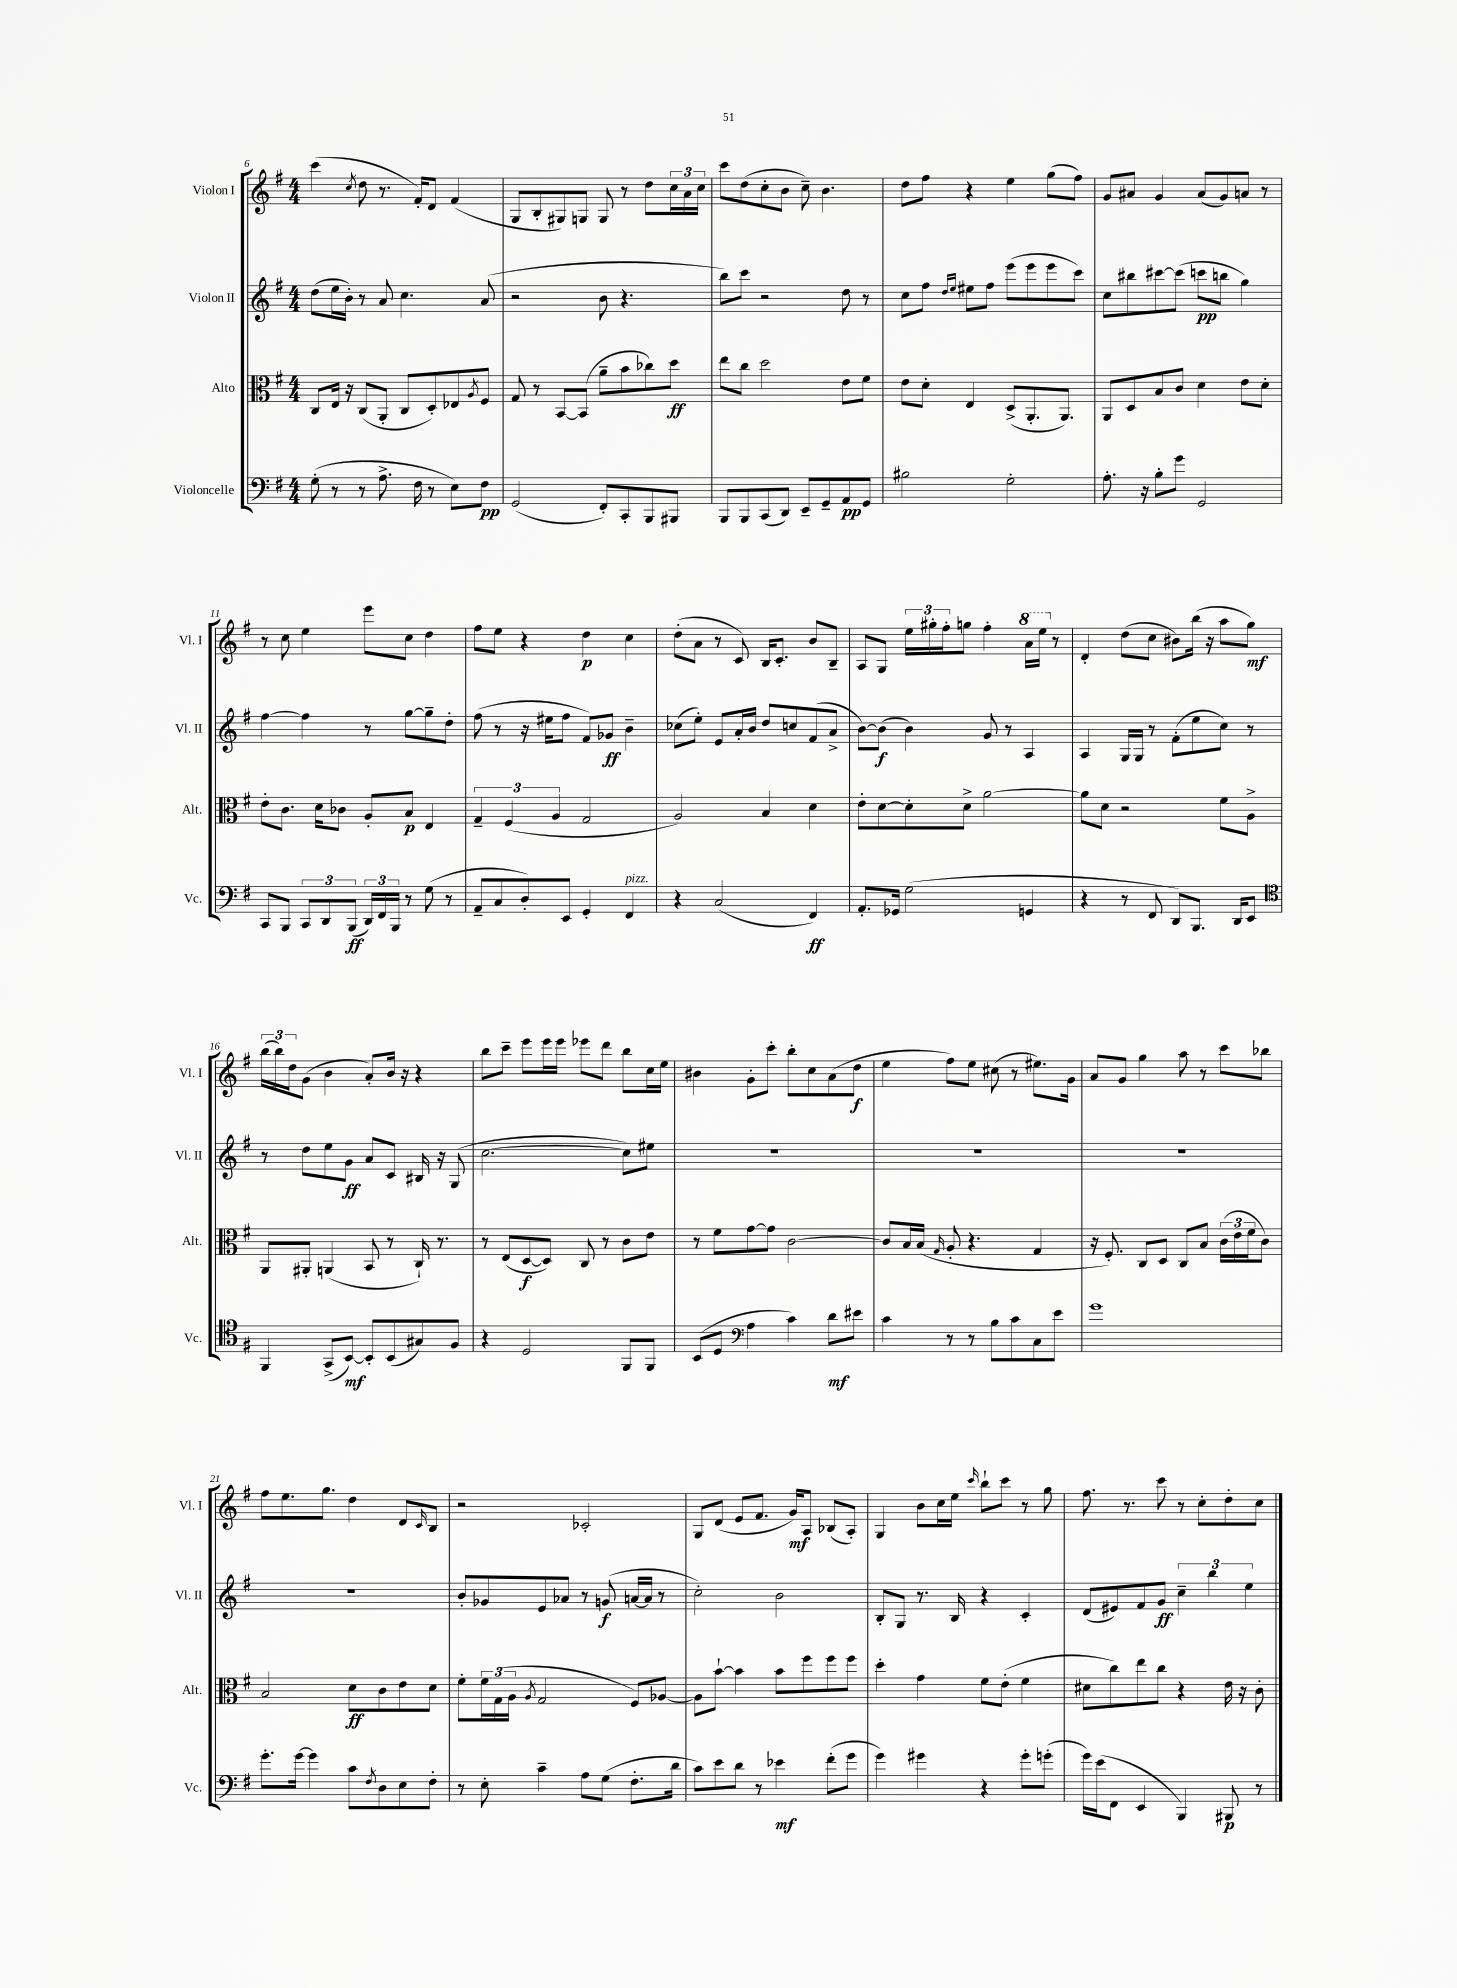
<<
\new StaffGroup <<
\new Staff = "s0" \with { instrumentName = "Violon I" shortInstrumentName = "Vl. I" } {
    \clef treble \key g \major \numericTimeSignature \time 4/4
    c'''4( \acciaccatura { c''8 } d''8 r8. fis'16-.) d'8 fis'4( |
    g8 b8-. gis8) g8 g8 r8 d''8 \tuplet 3/2 { c''16 a'16 c''16 } |
    c'''8 d''8( c''8-. b'8 c''8--) b'4. |
    d''8 fis''8 r4 e''4 g''8( fis''8) |
    g'8 ais'8 g'4 ais'8( g'8) a'8 r8 |
    r8 c''8 e''4 e'''8 c''8 d''4 |
    fis''8 e''8 r4 d''4\p c''4 |
    d''8-.( a'8 r8 c'8) b16 c'8.-. b'8 b8-- |
    a8 g8 \tuplet 3/2 { e''16 gis''16-. fis''16-. } g''8 fis''4-. \ottava #1 a''16 e'''16 \ottava #0 r8 |
    d'4-. d''8( c''8 bis'8) b''16( r16 a''8 g''8\mf) |
    \tuplet 3/2 { b''16( b''16) d''16 } g'8( b'4 a'8-.) b'16 r16 r4 |
    b''8 c'''8-- e'''8 e'''16 e'''16 ees'''8 d'''8 b''8 c''16 e''16 |
    bis'4 g'8-. c'''8-. b''8-. c''8 a'8( d''8\f |
    e''4 fis''8) e''8 cis''8( r8 eis''8.) g'16 |
    a'8 g'8 g''4 a''8 r8 c'''8 bes''8 |
    fis''8 e''8. g''8. d''4 d'8 \grace { c'16 } b8 |
    r2 ces'2-. |
    g8 d'8( e'8 fis'8. g'16\mf) a8 bes8( a8-.) |
    g4 b'8 c''16 e''16 \grace { c'''16 } b''8-! c'''8 r8 g''8 |
    fis''8. r8. c'''8 r8 c''8-. d''8-. c''8 \bar "|." |
}
\new Staff = "s1" \with { instrumentName = "Violon II" shortInstrumentName = "Vl. II" } {
    \clef treble \key g \major \numericTimeSignature \time 4/4
    d''8( e''16 b'16-.) r8 a'8 c''4. a'8( |
    r2 b'8 r4. |
    b''8) c'''8 r2 d''8 r8 |
    c''8 fis''8 \grace { d''16 e''16 } eis''8 fis''8 e'''8( e'''8 e'''8 c'''8) |
    c''8 bis''8 cis'''8~ cis'''8( c'''8\pp b''8 g''4) |
    fis''4~ fis''4 r8 g''8~ g''8-- d''8-. |
    fis''8( r8 r16 eis''16 fis''8 fis'8) ges'8\ff b'4-- |
    ces''8( e''8-.) e'8 a'16-. b'16 d''8 c''8 fis'8( a'8-> |
    b'8~) b'8\f( b'4) g'8 r8 a4 |
    a4 g16 g16 r8 fis'8-.( e''8 c''8) r8 |
    r8 d''8 e''8 g'8\ff a'8 c'8 bis16 r16 g8( |
    c''2.~ c''8) eis''8 |
    R1 |
    R1 |
    R1 |
    R1 |
    b'8-. ges'8 e'8 aes'8 r8 g'8\f( a'16~ a'16 r8 |
    c''2-.) b'2 |
    b8-. g8 r8. b16 r4 c'4-. |
    d'8( eis'8) fis'8 g'8\ff \tuplet 3/2 { c''4-- b''4 e''4 } \bar "|." |
}
\new Staff = "s2" \with { instrumentName = "Alto" shortInstrumentName = "Alt." } {
    \clef alto \key g \major \numericTimeSignature \time 4/4
    c8 e16 r16 c8( a,8-. c8 d8-.) ees8 \acciaccatura { a8 } fis8 |
    g8 r8 b,8~ b,8( a'8-- b'8 ces''8) d''8\ff |
    e''8 c''8 d''2 e'8 fis'8 |
    e'8 d'8-. e4 d8->( a,8.-. a,8.) |
    a,8 d8 b8 c'8 d'4 e'8 d'8-. |
    e'8-. c'8. d'16 ces'8 a8-. b8\p e4 |
    \tuplet 3/2 { g4-- fis4( a4 } g2 |
    a2) b4 d'4 |
    e'8-. d'8~ d'8-. d'8-> a'2~ |
    a'8 d'8 r2 fis'8 a8-> |
    a,8 ais,8-. a,4( b,8 r8 c16-!) r8. |
    r8 e8( d8~\f d8) c8 r8 c'8 e'8 |
    r8 fis'8 g'8~ g'8 c'2~ |
    c'8 b16 b16( \grace { g16 } a8-. r4. g4 |
    r16 fis8.-.) c8 d8 c8 b8 \tuplet 3/2 { c'16( e'16 fis'16 } c'8) |
    b2 d'8\ff c'8 e'8 d'8 |
    fis'8-. \tuplet 3/2 { fis'16 g16( a16 } \acciaccatura { a8 } g2 fis8) aes8~ |
    aes8 b'8~-! b'4 b'8 fis''8 fis''8 fis''8 |
    d''4-. g'4 fis'8 e'8-.( fis'4 |
    dis'8 c''8) e''8 c''8 r4 e'16 r16 c'8-. \bar "|." |
}
\new Staff = "s3" \with { instrumentName = "Violoncelle" shortInstrumentName = "Vc." } {
    \clef bass \key g \major \numericTimeSignature \time 4/4
    g8-.( r8 r8 a8.-> fis16 r8 e8) fis8\pp |
    g,2( fis,8-.) c,8-. b,,8 bis,,8 |
    b,,8 b,,8 c,8( d,8) e,8-- g,8-- a,8\pp g,8 |
    bis2 g2-. |
    a8.-. r16 b8-. g'8 g,2 |
    c,8 b,,8 \tuplet 3/2 { c,8 d,8 b,,8\ff( } \tuplet 3/2 { d,16) fis,16 b,,16 } r8 g8( r8 |
    a,8-- c8 d8-.) e,8 g,4-. fis,4^\markup { \italic "pizz." } |
    r4 c2( fis,4\ff) |
    a,8.-. ges,16 g2( g,4 |
    r4 r8 fis,8 d,8) b,,8. d,16 e,8 |
    \clef tenor fis,4 g,8->( b,8~\mf) b,8-. b,8( gis8) fis8 |
    r4 d2 fis,8 fis,8 |
    b,8( d8 \clef bass a4 c'4) d'8\mf eis'8 |
    c'4 r8 r8 b8 c'8 c8 e'8 |
    g'1 |
    g'8.-. g'16~ g'4 c'8 \acciaccatura { fis8 } d8 e8 fis8-. |
    r8 e8-. c'4-- a8 g8( fis8.-. d'16 |
    c'8) e'8 d'8 r8 ees'4\mf fis'8-.( g'8 |
    g'4) gis'4 r4 gis'8-. g'8-.( |
    g'16) e'16( fis,8 e,4 b,,4) bis,,8\p r8 \bar "|." |
}
>>
>>
\layout { \context { \Score currentBarNumber = #6 } }
